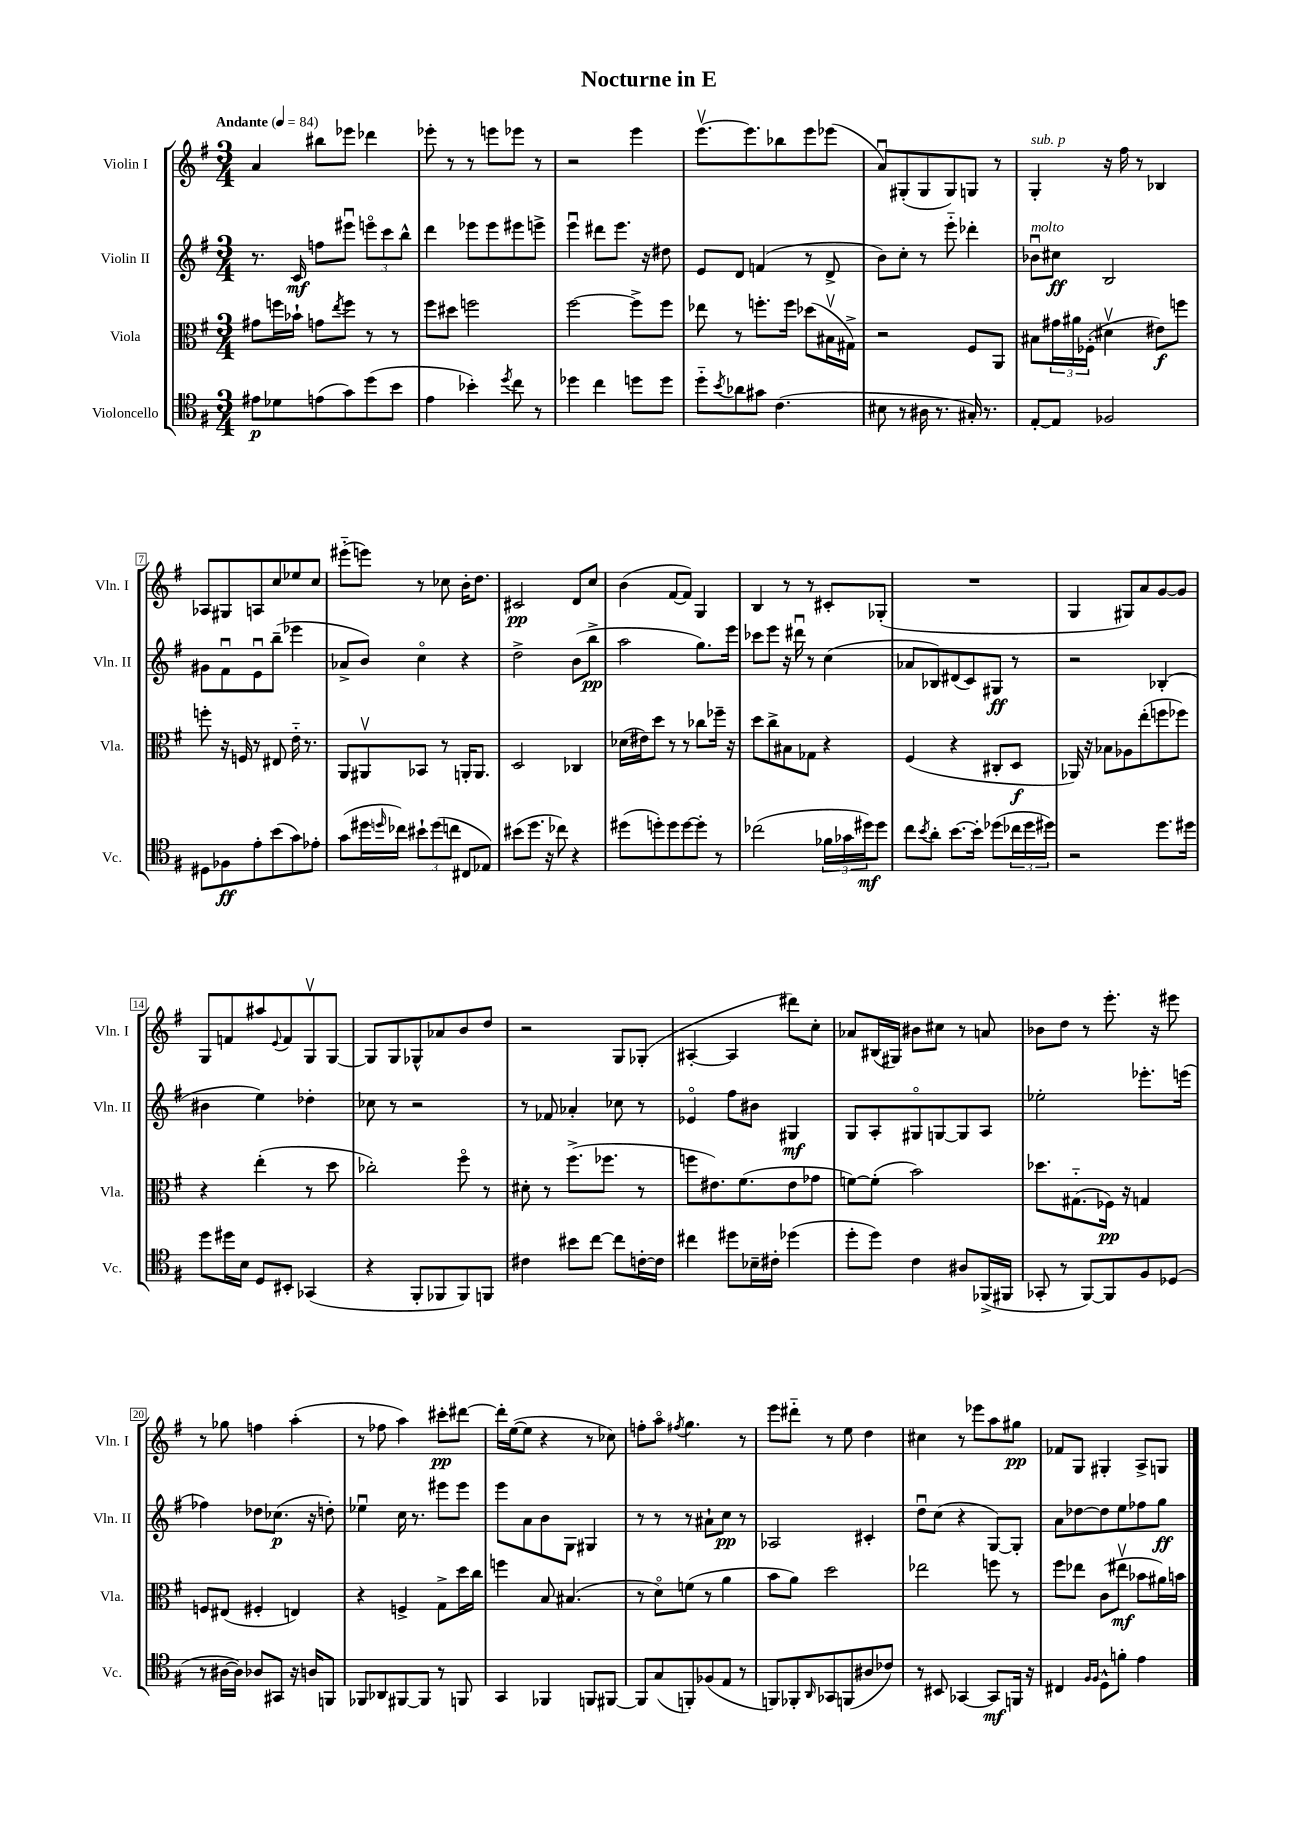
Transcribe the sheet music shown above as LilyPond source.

\header { title = "Nocturne in E" }
<<
\new StaffGroup <<
\new Staff = "s0" \with { instrumentName = "Violin I" shortInstrumentName = "Vln. I" } {
    \clef treble \key g \major \numericTimeSignature \time 3/4 \tempo "Andante" 4 = 84
    a'4 bis''8 ees'''8 des'''4 |
    ees'''8-. r8 r8 e'''8 ees'''8 r8 |
    r2 e'''4 |
    e'''8.~\upbow e'''8. bes''8 e'''8 ees'''8( |
    a'8\downbow) gis8-.( gis8 gis8) g8 r8 |
    g4-.^\markup { \italic "sub. p" } r16 fis''16 r8 bes4 |
    aes8 gis8 a8 c''8 ees''8 c''8 |
    eis'''8-_( e'''8) r8 ces''8 b'16-. d''8. |
    cis'2\pp d'8 c''8 |
    b'4( fis'8~ fis'8) g4 |
    b4 r8 r8 cis'8-. ges8-.( |
    R2. |
    g4 gis8) a'8 g'8~ g'8 |
    g8 f'8 ais''8 \appoggiatura { e'8 } f'8 g8\upbow g8~ |
    g8 g8 ges8-^ aes'8 b'8 d''8 |
    r2 g8 ges8-.( |
    ais4~-. ais4 dis'''8) c''8-. |
    aes'8 bis16( gis16) bis'8 cis''8 r8 a'8 |
    bes'8 d''8 r8 e'''8.-. r16 eis'''8 |
    r8 ges''8 f''4 a''4-.( |
    r8 fes''8 a''4) cis'''8-.\pp dis'''8~ |
    dis'''16-. e''16~( e''8 r4 r8 ces''8) |
    f''8-. a''8\flageolet \acciaccatura { fis''8 } g''4. r8 |
    e'''8 dis'''8-_ r8 e''8 d''4 |
    cis''4 r8 ees'''8 a''8 gis''8\pp |
    fes'8 g8 gis4-. a8-> g8 \bar "|." |
}
\new Staff = "s1" \with { instrumentName = "Violin II" shortInstrumentName = "Vln. II" } {
    \clef treble \key g \major \numericTimeSignature \time 3/4
    r8. c'16\mf f''8 eis'''8\downbow \tuplet 3/2 { e'''8\flageolet c'''8 b''8-^ } |
    d'''4 ees'''8 ees'''8 eis'''8 e'''8-> |
    e'''4\downbow dis'''8 e'''8. r16 dis''8 |
    e'8 d'8 f'4( r8 d'8-> |
    b'8) c''8-. r8 e'''8-_ des'''4-. |
    bes'8\downbow^\markup { \italic "molto" } cis''8\ff b2 |
    gis'8 fis'8\downbow e'8\downbow b''8--( ees'''4 |
    aes'8-> b'8) c''4\flageolet r4 |
    d''2-> b'8( b''8->\pp |
    a''2 g''8.) e'''16 |
    ces'''8 e'''8 r16 dis'''16\downbow r8 c''4( |
    aes'8 bes8) dis'8( c'8) gis8\ff r8 |
    r2 bes4-.( |
    bis'4 e''4) des''4-. |
    ces''8 r8 r2 |
    r8 fes'8 aes'4-. ces''8 r8 |
    ees'4\flageolet fis''8 bis'8 gis4\mf |
    g8 a8-. gis8\flageolet g8~ g8 a8 |
    ees''2-. ees'''8.-. e'''16( |
    fes''4) des''8 ces''8.\p( r16 d''8-.) |
    ees''4\downbow c''16 r8. eis'''8 eis'''8 |
    e'''8 a'8 b'8 g8 gis4 |
    r8 r8 r8 ais'8-! c''8\pp r8 |
    aes2 cis'4-. |
    d''8\downbow c''8( r4 g8~) g8-. |
    a'8 des''8~ des''8 e''8 fes''8 g''8\ff \bar "|." |
}
\new Staff = "s2" \with { instrumentName = "Viola" shortInstrumentName = "Vla." } {
    \clef alto \key g \major \numericTimeSignature \time 3/4
    gis'8 f''16 bes'16-! g'8 \acciaccatura { e''8 } f''8 r8 r8 |
    fis''8 dis''8 f''2 |
    fis''2~ fis''8-> fis''8 |
    ees''8 r8 f''8.-. f''16 des''8( bis16\upbow gis16->) |
    r2 fis8 a,8 |
    bis8 \tuplet 3/2 { gis'16 ais'16 fes16-.( } dis'4\upbow eis'8\f) f''8 |
    f''8-. r16 f16 r8 eis8 e'16-_ r8. |
    a,8 ais,8\upbow bes,8 r8 a,16-. a,8. |
    d2 ces4 |
    des'16( eis'16) d''8 r8 r8 ces''8 fes''16-- r16 |
    d''8 c''8-> bis8 ges8 r4 |
    fis4( r4 cis8-. d8\f |
    aes,16) r16 bes8 aes8 e''8-.( f''8 fes''8) |
    r4 e''4-.( r8 d''8 |
    ces''2-.) fis''8\flageolet r8 |
    dis'8-. r8 fis''8.->( fes''8. r8 |
    f''8 eis'8.) fis'8.( eis'8 ges'8 |
    f'8~) f'8-.( b'2) |
    des''8. gis8.-_( fes16\pp) r16 g4 |
    f8 eis8( fis4-. e4) |
    r4 f4-> g8-> d''16 c''16 |
    f''4 b8 bis4.( |
    r8 d'8\flageolet) f'8( r8 a'4 |
    b'8 a'8) d''2 |
    ees''2 f''8 r8 |
    fis''8 ees''8 c'8( eis''8\upbow\mf bes'8 ais'16) b'16 \bar "|." |
}
\new Staff = "s3" \with { instrumentName = "Violoncello" shortInstrumentName = "Vc." } {
    \clef tenor \key g \major \numericTimeSignature \time 3/4
    eis'8\p des'8 e'8( g'8) d''8( b'8 |
    e'4 bes'4-.) \acciaccatura { d''8 } c''8 r8 |
    des''4 c''4 d''8 d''8 |
    d''8-_ \acciaccatura { b'8 } aes'8 gis'8 c'4.( |
    bis8 r8 ais16 r8. gis16-.) r8. |
    e8~-. e8 fes2 |
    dis8 fes8\ff e'8-. b'8( g'8) ees'8-. |
    g'8( dis''16 \grace { d''16 } ces''16) \tuplet 3/2 { bis'8-! d''8( c''8 } cis8 ees8) |
    bis'8( d''8. r16 ces''8) r4 |
    dis''8( d''8-.) d''8 d''8~ d''8-. r8 |
    ces''2( \tuplet 3/2 { fes'16 ges'16 dis''16\mf) } dis''8 |
    c''8 \acciaccatura { b'8 } a'8-. b'8.~ b'16-. des''8( \tuplet 3/2 { ces''16 des''16 dis''16) } |
    r2 d''8. dis''16 |
    d''8 dis''16 b16 d8 bis,8-. ges,4( |
    r4 fis,8-. fes,8 fes,8) f,8 |
    cis'4 bis'8 c''8~ c''8 c'16~-. c'16 |
    cis''4 dis''8 bes16-- cis'16-. des''4( |
    d''8-. d''8) c'4 ais8 fes,16->( fis,16 |
    ges,8-. r8 fis,8~) fis,8 fis8 des8( |
    r8 ais16~ ais16) aes8 gis,8 r16 a16 f,8 |
    fes,8 aes,8 fis,8~ fis,8 r8 f,8 |
    g,4 fes,4 f,8 fis,8~ |
    fis,8 g8( f,8-.) fes8( e8 r8 |
    f,8) fes,8-. \grace { a,16 } ges,8 f,8( ais8 ces'8) |
    r8 bis,8 ges,4~ ges,8\mf f,16 r16 |
    cis4 \grace { fis16 fis16 } d8-^ f'8-. e'4 \bar "|." |
}
>>
>>
\layout { \context { \Score \override BarNumber.stencil = #(make-stencil-boxer 0.1 0.3 ly:text-interface::print) } }
